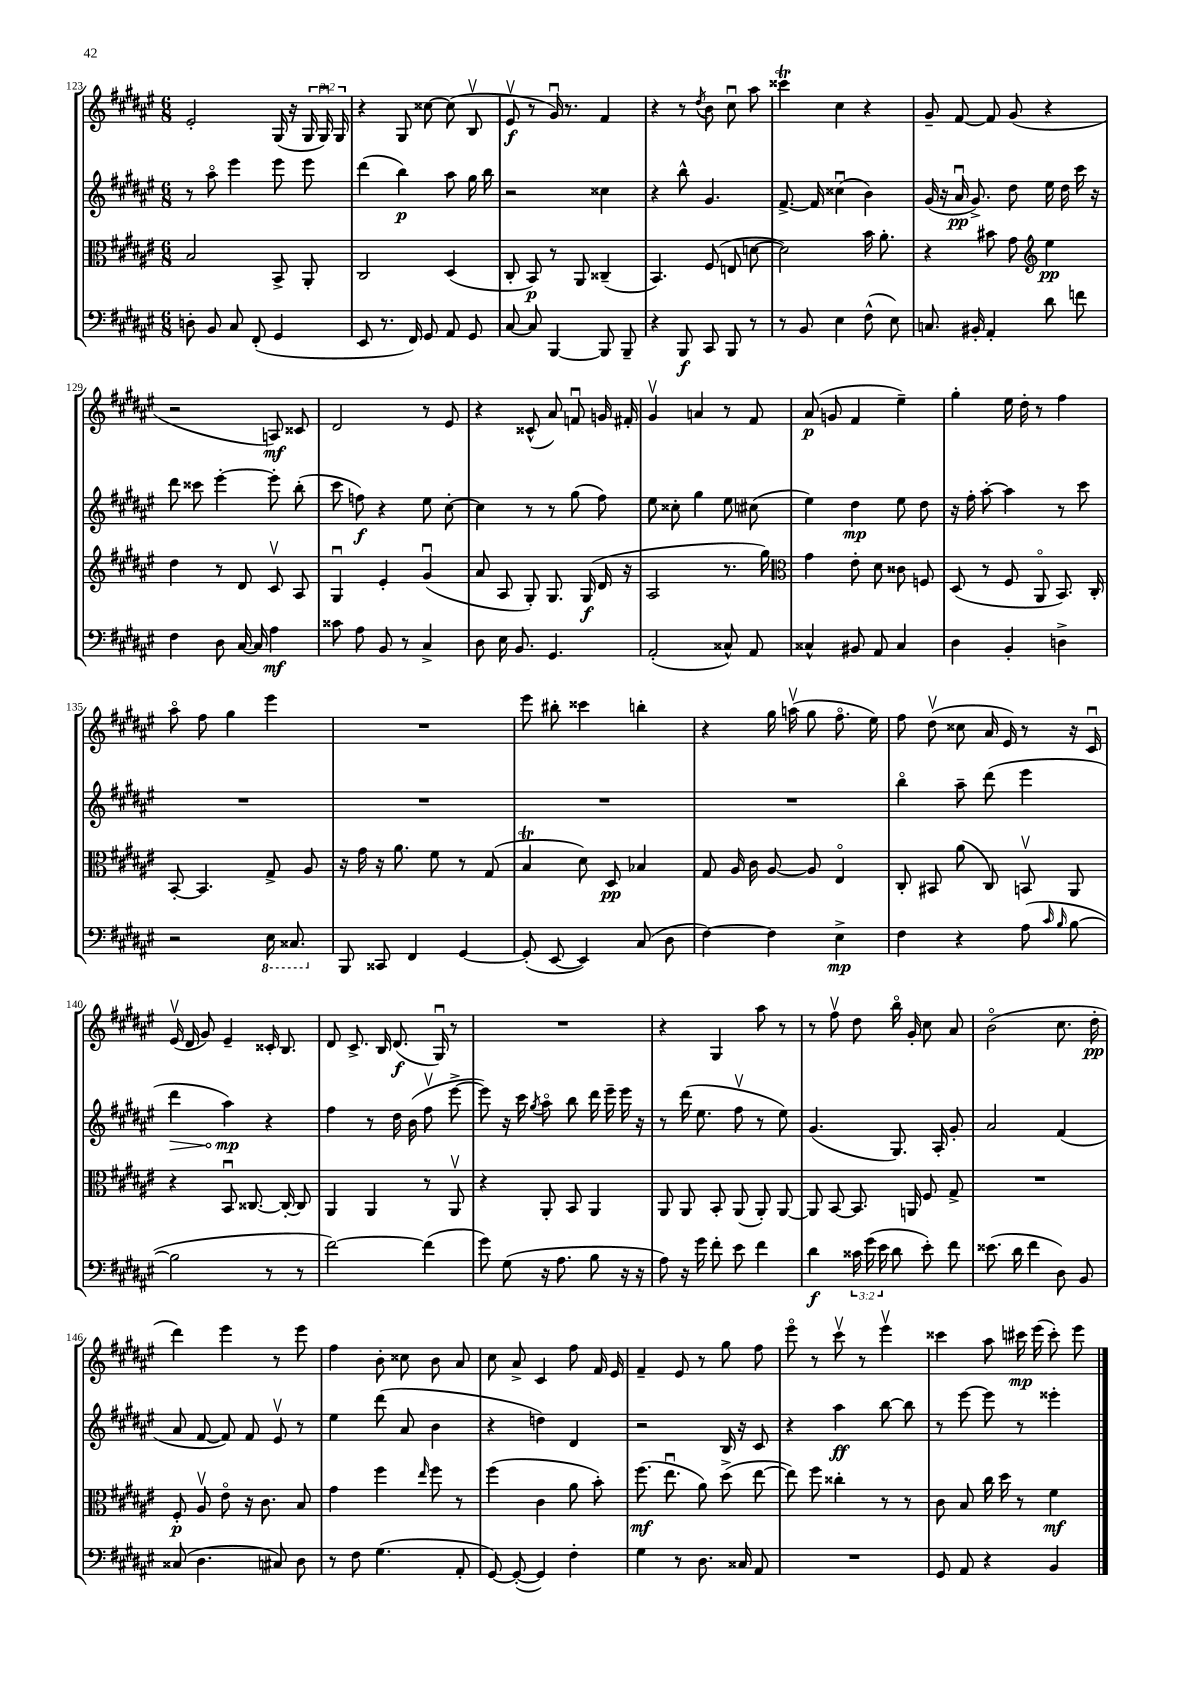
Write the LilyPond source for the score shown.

<<
\new StaffGroup <<
\new Staff = "s0" {
    \clef treble \key fis \major \numericTimeSignature \time 6/8 \override Staff.TupletNumber.text = #tuplet-number::calc-fraction-text
    \autoBeamOff eis'2-. gis16( r16 \tuplet 3/2 { gis16 gis16\downbow) gis16 } |
    r4 gis8 cisis''8~ cisis''8( b8\upbow |
    eis'8\upbow\f r8 gis'16\downbow) r8. fis'4 |
    r4 r8 \acciaccatura { dis''8 } b'8 cis''8\downbow ais''8 |
    cisis'''4\trill cis''4 r4 |
    gis'8-- fis'8~ fis'8 gis'8( r4 |
    r2 a8\mf) cisis'8 |
    dis'2 r8 eis'8 |
    r4 cisis'8-^( ais'8) f'8\downbow g'16 fis'16-. |
    gis'4\upbow a'4 r8 fis'8 |
    ais'8\p( g'8 fis'4 eis''4--) |
    gis''4-. eis''16 dis''16-. r8 fis''4 |
    ais''8\flageolet fis''8 gis''4 eis'''4 |
    R2. |
    eis'''8 bis''8-. cisis'''4 b''4-. |
    r4 gis''16 a''16\upbow( gis''8 fis''8.\flageolet eis''16) |
    fis''8 dis''8\upbow( cisis''8 ais'16 eis'16) r8 r16 cis'16\downbow |
    eis'16\upbow( dis'16 gis'8) eis'4-- cisis'16-. b8. |
    dis'8 cis'8.-> b16 dis'8.\f( gis16\downbow) r8 |
    R2. |
    r4 gis4 ais''8 r8 |
    r8 fis''8\upbow dis''8 b''16\flageolet gis'16-. cis''8 ais'8 |
    b'2\flageolet( cis''8. dis''16-.\pp |
    dis'''4) eis'''4 r8 eis'''8 |
    fis''4 b'8-. cisis''8 b'8 ais'8 |
    cis''8 ais'8-> cis'4 fis''8 fis'16 eis'16 |
    fis'4-- eis'8 r8 gis''8 fis''8 |
    eis'''8\flageolet r8 cis'''8\upbow r8 eis'''4\upbow |
    cisis'''4 ais''8 cis'''16\mp eis'''16( cis'''8-.) eis'''8 \bar "|." |
}
\new Staff = "s1" {
    \clef treble \key fis \major \numericTimeSignature \time 6/8
    \autoBeamOff r8 ais''8\flageolet eis'''4 eis'''8 eis'''8 |
    dis'''4( b''4\p) ais''8 gis''16 b''16 |
    r2 cisis''4 |
    r4 b''8-^ gis'4. |
    fis'8.~-> fis'16 cisis''4\downbow( b'4) |
    gis'16( r16 ais'16\downbow\pp gis'8.->) dis''8 eis''16 dis''16 cis'''16 r16 |
    dis'''8 cisis'''8 eis'''4~-. eis'''8-. b''8-.( |
    cis'''8 f''8\f) r4 eis''8 cis''8~-. |
    cis''4 r8 r8 gis''8( fis''8) |
    eis''8 cisis''8-. gis''4 eis''8 cis''8( |
    eis''4) dis''4\mp eis''8 dis''8 |
    r16 fis''16-. ais''8~-. ais''4 r8 cis'''8 |
    R2. |
    R2. |
    R2. |
    R2. |
    b''4\flageolet ais''8-- dis'''8( eis'''4 |
    \once \override Hairpin.circled-tip = ##t dis'''4\> ais''4\mp\!) r4 |
    fis''4 r8 dis''16 b'16( fis''8\upbow eis'''8~-> |
    eis'''8) r16 cis'''16 \acciaccatura { gis''8 } ais''8\flageolet b''8 dis'''16 eis'''16-- eis'''16 r16 |
    r8 dis'''16( eis''8. fis''8\upbow r8 eis''8) |
    gis'4.( gis8.) ais16-. gis'8-. |
    ais'2 fis'4( |
    ais'8 fis'8~ fis'8) fis'8 eis'8\upbow r8 |
    eis''4 dis'''8( ais'8 b'4 |
    r4 d''4) dis'4 |
    r2 b16 r16 cis'8 |
    r4 ais''4\ff b''8~ b''8 |
    r8 eis'''8~ eis'''8 r8 eisis'''4-. \bar "|." |
}
\new Staff = "s2" {
    \clef alto \key fis \major \numericTimeSignature \time 6/8
    \autoBeamOff b2 b,8-> ais,8-. |
    cis2 dis4( |
    cis8-. b,8\p) r8 ais,8 cisis4--( |
    b,4.) fis8( e8 d'8~ |
    d'2) b'16 ais'8.-. |
    r4 bis'8 gis'8 \clef treble eis''4\pp |
    dis''4 r8 dis'8 cis'8\upbow ais8 |
    gis4\downbow eis'4-. gis'4\downbow( |
    ais'8 ais8 gis8-.) gis8. gis16\f( dis'16 r16 |
    ais2 r8. gis''16) |
    \clef alto gis'4 eis'8-. dis'8 cisis'8 f8 |
    dis8( r8 fis8 ais,8\flageolet b,8.) cis16-. |
    b,8~-. b,4. gis8-> ais8 |
    r16 gis'16 r16 ais'8. fis'8 r8 gis8( |
    b4\trill dis'8) dis8\pp bes4 |
    gis8 ais16 cis'16 ais8~ ais8 eis4\flageolet |
    cis8-. bis,8 ais'8( cis8) b,8\upbow ais,8 |
    r4 b,8\downbow cisis8.~ cisis16~-. cisis8 |
    ais,4 ais,4 r8 ais,8\upbow |
    r4 ais,8-. b,8 ais,4 |
    ais,8 ais,8 b,8-. ais,8( ais,8-.) ais,8~ |
    ais,8 b,8~ b,8. a,16 fis8 gis8-> |
    R2. |
    fis8-.\p ais8\upbow eis'8\flageolet r16 cis'8. b8 |
    gis'4 fis''4 \grace { eis''16 } fis''8 r8 |
    fis''4( cis'4 ais'8 b'8-.) |
    fis''8.\mf( eis''8.\downbow ais'8) dis''8->( eis''8~ |
    eis''8) fis''8 cisis''4-. r8 r8 |
    cis'8 b8 cis''16 dis''16 r8 fis'4\mf \bar "|." |
}
\new Staff = "s3" {
    \clef bass \key fis \major \numericTimeSignature \time 6/8 \override Staff.TupletNumber.text = #tuplet-number::calc-fraction-text
    \autoBeamOff d8-. b,8 cis8 fis,8-.( gis,4 |
    eis,8 r8. fis,16) gis,8 ais,8 gis,8 |
    cis8~ cis8 b,,4~ b,,8 b,,8-- |
    r4 b,,8\f cis,8 b,,8 r8 |
    r8 b,8 eis4 fis8-^( eis8) |
    c8. bis,16-. ais,4-. dis'8 f'8 |
    fis4 dis8 cis16~ cis16 ais4\mf |
    cisis'8 ais8 b,8 r8 cis4-> |
    dis8 eis16 b,8. gis,4. |
    ais,2-.( cisis8-^) ais,8 |
    cisis4-^ bis,8 ais,8 cisis4 |
    dis4 b,4-. d4-> |
    r2 \ottava #-1 eis,16 cisis,8. \ottava #0 |
    b,,8 cisis,8 fis,4 gis,4~ |
    gis,8-.( eis,8~ eis,4) cis8( dis8 |
    fis4~) fis4 eis4->\mp |
    fis4 r4 ais8( \grace { cis'16 b16 } b8~ |
    b2 r8 r8 |
    fis'2~) fis'4( |
    gis'8) gis8( r16 ais8. b8 r16 r16 |
    ais8) r16 gis'16 fis'8-. eis'8 fis'4 |
    dis'4\f \tuplet 3/2 { cisis'16 gis'16( eis'16 } dis'8 eis'8-.) fis'8 |
    eisis'8.( dis'16 fis'4 dis8) b,8 |
    cisis8( dis4. cis8) dis8 |
    r8 fis8 gis4.( ais,8-. |
    gis,8~) gis,8~-.( gis,4) fis4-. |
    gis4 r8 dis8. cisis16 ais,8 |
    R2. |
    gis,8 ais,8 r4 b,4 \bar "|." |
}
>>
>>
\layout { \context { \Score currentBarNumber = #123 } }
